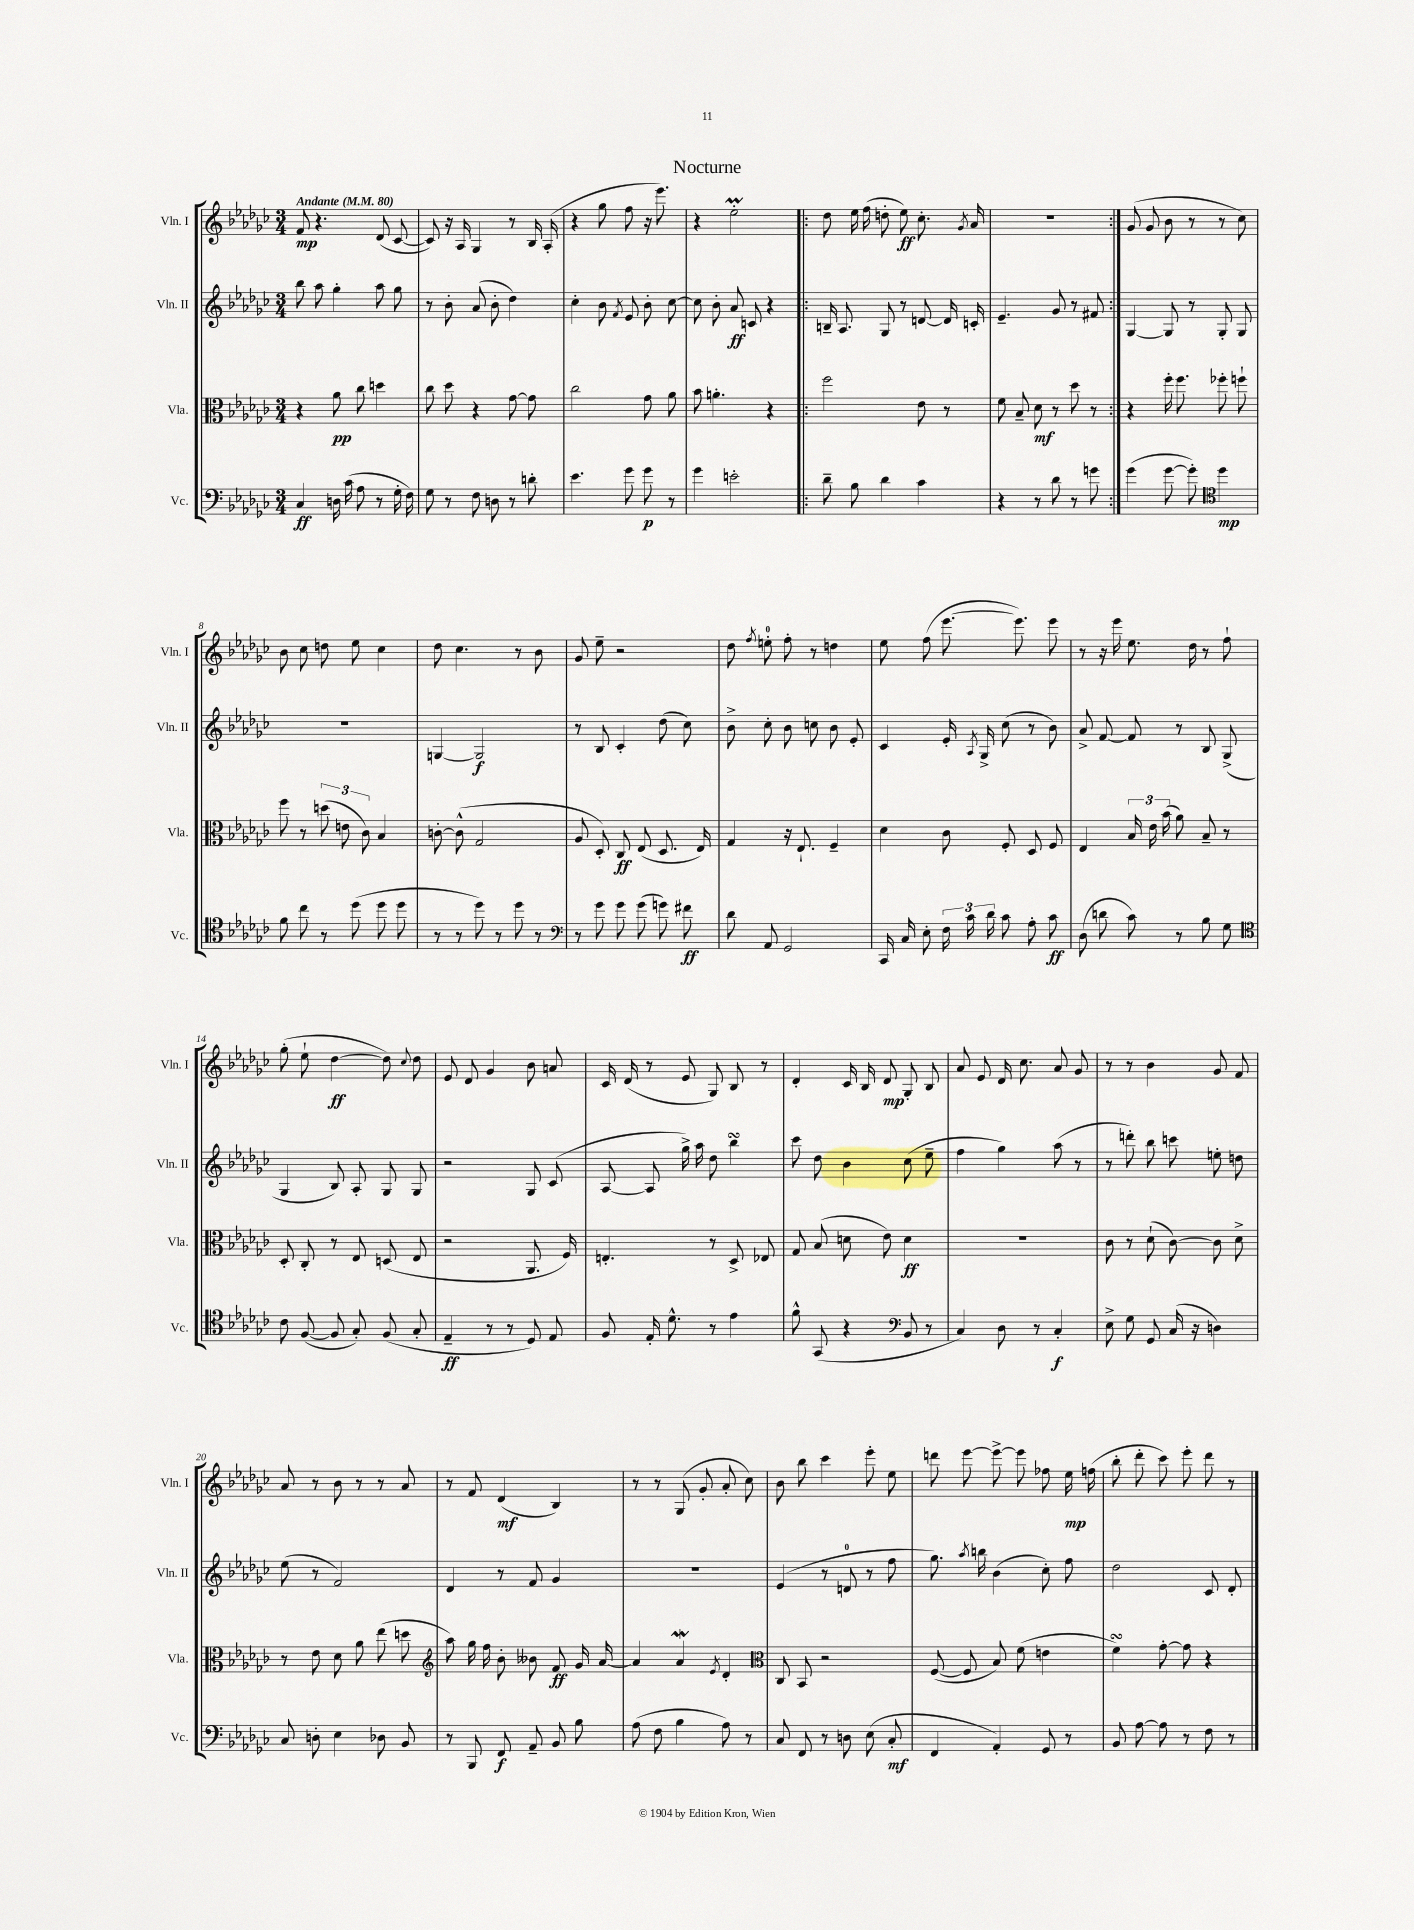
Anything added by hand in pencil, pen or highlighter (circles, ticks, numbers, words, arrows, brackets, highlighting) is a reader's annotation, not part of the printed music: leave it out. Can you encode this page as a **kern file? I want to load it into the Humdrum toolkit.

**kern	**kern	**kern	**kern
*staff4	*staff3	*staff2	*staff1
*clefF4	*clefC3	*clefG2	*clefG2
*k[b-e-a-d-g-c-]	*k[b-e-a-d-g-c-]	*k[b-e-a-d-g-c-]	*k[b-e-a-d-g-c-]
*M3/4	*M3/4	*M3/4	*M3/4
*MM80	*MM80	*MM80	*MM80
4C-/	4r	8bb-\	8f/
.	.	8aa-\	4.r
16D\	8a-\	4gg-'\	.
(16c-\	.	.	.
8A-\	8cc-\	.	.
8r	4dd\	8aa-\	(8d-/
16G-'\	.	8gg-\	[8c-/
16F\)	.	.	.
=	=	=	=
8G-\	8cc-\	8r	8c-/])
8r	8dd-\	8b-'\	16r
.	.	.	16A-/
8F\	4r	(8a-/	4G-/
8D\	.	8b-'\	.
8r	[8g-\	4dd-\)	8r
8d'\	8g-\]	.	16B-/
.	.	.	(16A-'/
=	=	=	=
4.e-\	2cc-\	4cc-'\	4r
.	.	8b-\	8gg-\
.	.	8qf/	.
8g-\	.	8e-/	8ff\
8g-\	8g-\	8b-'\	16r
.	.	.	8.eee-\)
8r	8a-\	[8cc-\	.
=	=	=	=
4g-\	8b-\	8cc-\]	4r
.	4.a'\	8b-'\	.
2e'\	.	8a-/	2ee-'\
.	.	8c/	.
.	4r	4r	.
=!|:	=!|:	=!|:	=!|:
8d-~\	2ff\	16B~/	8dd-\
.	.	8.A-/	.
8B-\	.	.	16ee-\
.	.	.	(16ff\
4d-\	.	8G-/	8dd'\
.	.	8r	8ee-\)
4c-\	8e-\	[8d/	8.cc-'\
.	8r	16d/]	.
.	.	.	8qg-/
.	.	16c'/	16a-/
=	=	=	=
4r	8f\	4.e-~/	2.r
.	8B-~/	.	.
8r	8d-\	.	.
8d-\	8r	8g-/	.
8r	8dd-\	8r	.
8g\	8r	8f#/	.
=:|!	=:|!	=:|!	=:|!
(4g-\	4r	[4G-/	(8g-/
.	.	.	8g-/
[8g-\	16ff'\	8G-/]	8b-\
.	8.ff\	.	.
8g-'\])	.	8r	8r
*clefC4	*	*	*
4dd-\	8ff-'\	8G-'/	8r
.	8ff`\	8G-/	8cc-\)
=	=	=	=
8f\	8ff\	2.r	8b-\
8cc-\	8r	.	8cc-\
8r	(12dd\	.	8dd\
.	12e\	.	.
(8dd-\	.	.	8ee-\
.	12c-\)	.	.
8dd-\	4B-/	.	4cc-\
8dd-\	.	.	.
=	=	=	=
8r	[8c'\	[4G/	8dd-\
8r	(8c^^\]	.	4.cc-\
8dd-\)	2G-/	2G/]	.
8r	.	.	.
8dd-\	.	.	8r
8r	.	.	8b-\
=	=	=	=
*clefF4	*	*	*
8r	8A-/	8r	8g-/
8g-\	8D-'/)	8B-/	8ee-~\
8g-\	8C-/	4c-'/	2r
(8g-\	(8E-/	.	.
8g\)	8.D-/	(8dd-\	.
8f#\	.	8cc-\)	.
.	16E-/)	.	.
=	=	=	=
8d-\	4G-/	8b-^\	8dd-\
.	.	.	8qff/
8AA-/	.	8cc-'\	8ee'\
2GG-/	16r	8b-\	8ff'\
.	8.E-`/	.	.
.	.	8cc\	8r
.	4F~/	8b-\	4dd\
.	.	8e-'/	.
=	=	=	=
16CC-/	4d-\	4c-/	8ee-\
16C-/	.	.	.
8E-'\	.	.	(8ff\
24F\	8c-\	16e-'/	[8.eee-\
24c-\	.	.	.
.	.	8qA-/	.
.	.	16G-^/	.
24d-\	.	.	.
8c-\	8F'/	(8cc-\	.
.	.	.	8.eee-\])
8A-'\	8D-/	8r	.
8c-\	8F/	8b-\)	8eee-\
=	=	=	=
(8D-\	4E-/	8a-^/	8r
8d\	.	[8f/	16r
.	.	.	16eee-\
8c-\)	24B-/	8f/]	8.ee-\
.	24e-\	.	.
.	(24b-\	.	.
8r	8a-\)	8r	.
.	.	.	16dd-\
8B-\	8B-~/	8B-/	8r
8G-\	8r	(8G-^/	8ff`\
=	=	=	=
*clefC4	*	*	*
8c-\	8D-'/	4G-/	(8gg-'\
([8F/	8C-'/	.	8ee-`\
8F/]	8r	8B-/)	[4dd-\
8G-'/)	8E-/	8A-'/	.
(8F/	(8D/	8G-/	8dd-\])
.	.	.	8qqcc-/
8G-'/	8E-/	8G-/	8dd-\
=	=	=	=
4E-~/	2r	2r	8e-/
.	.	.	8d-/
8r	.	.	4g-/
8r	.	.	.
8D-/)	8.AA-/	8G-/	8b-\
8E-/	.	(8c-/	8a/
.	16F/)	.	.
=	=	=	=
8F/	4.E'/	[8A-/	16c-/
.	.	.	(16d-/
16E-'/	.	8A-/]	8r
8.d-^^\	.	.	.
.	.	16gg-^\)	8e-/
.	.	16aa-\	.
8r	8r	8dd-\	8G-/)
4e-\	8D-^/	4bb-\	8B-/
.	8E-/	.	8r
=	=	=	=
8f^^\	8G-/	8ccc-\	4d-'/
(8GG-/	(8B-/	8dd-\	.
4r	8d\	4b-\	16c-/
.	.	.	16B-/
.	8e-\)	.	8d-/
*clefF4	*	*	*
8BB-/	4d\	(8cc-\	8G-'/
8r	.	8ee-~\	8B-/
=	=	=	=
4C-/)	2.r	4ff\	8a-/
.	.	.	8e-/
8D-\	.	4gg-\)	16d-/
.	.	.	8.cc-\
8r	.	.	.
4C-'/	.	(8aa-\	8a-/
.	.	8r	8g-/
=	=	=	=
8E-^\	8c-\	8r	8r
8G-\	8r	8ddd'\)	8r
8GG-/	(8d-`\	8bb-\	4b-\
(16C-/	[8c-\)	8ccc\	.
16r	.	.	.
4D\)	8c-\]	8ee'\	8g-/
.	8d-^\	8dd\	8f/
=	=	=	=
8C-/	8r	(8ee-\	8a-/
8D'\	8e-\	8r	8r
4E-\	8d-\	2f/)	8b-\
.	8a-\	.	8r
8D-\	(8ee-\	.	8r
8BB-/	8dd\	.	8a-/
=	=	=	=
*	*clefG2	*	*
8r	8aa-\)	4d-/	8r
8BBB-/	16gg-\	.	8f/
.	16ff\	.	.
8FF/	8b-'\	8r	(4d-/
8AA-~/	8b--\	8f/	.
8BB-/	8f/	4g-/	4B-/)
8B-\	16g-/	.	.
.	[16a-/	.	.
=	=	=	=
(8A-\	4a-/]	2.r	8r
8F\	.	.	8r
4B-\	4a-/	.	(8G-/
.	.	.	8g-'/
.	8qe-/	.	.
8A-\)	4d-'/	.	8a-'/
8r	.	.	8cc-\)
=	=	=	=
*	*clefC3	*	*
8C-/	8C-/	(4e-/	8b-\
8FF/	8BB-/	.	8bb-\
8r	2r	8r	4ccc-\
8D\	.	8d/	.
(8E-\	.	8r	8eee-'\
8C-'/	.	8ff\	8ee-\
=	=	=	=
4FF/	([8F/	8.gg-\)	8ddd\
.	8F/]	.	[8eee-\
.	.	8qaa-/	.
.	.	16bb\	.
4AA-'/)	8B-/)	(4b-\	8eee-^\_
.	(8f\	.	8eee-\]
8GG-/	4e\	8cc-'\)	8ff-\
8r	.	8ff\	16ee-\
.	.	.	(16ff\
=	=	=	=
8BB-/	4f\)	2dd-\	8bb-'\
[8A-\	.	.	8ddd-'\
8A-\]	[8g-'\	.	8ccc-\)
8r	8g-\]	.	8eee-'\
8F\	4r	8c-/	8ddd-\
8r	.	8d-'/	8r
==	==	==	==
*-	*-	*-	*-
